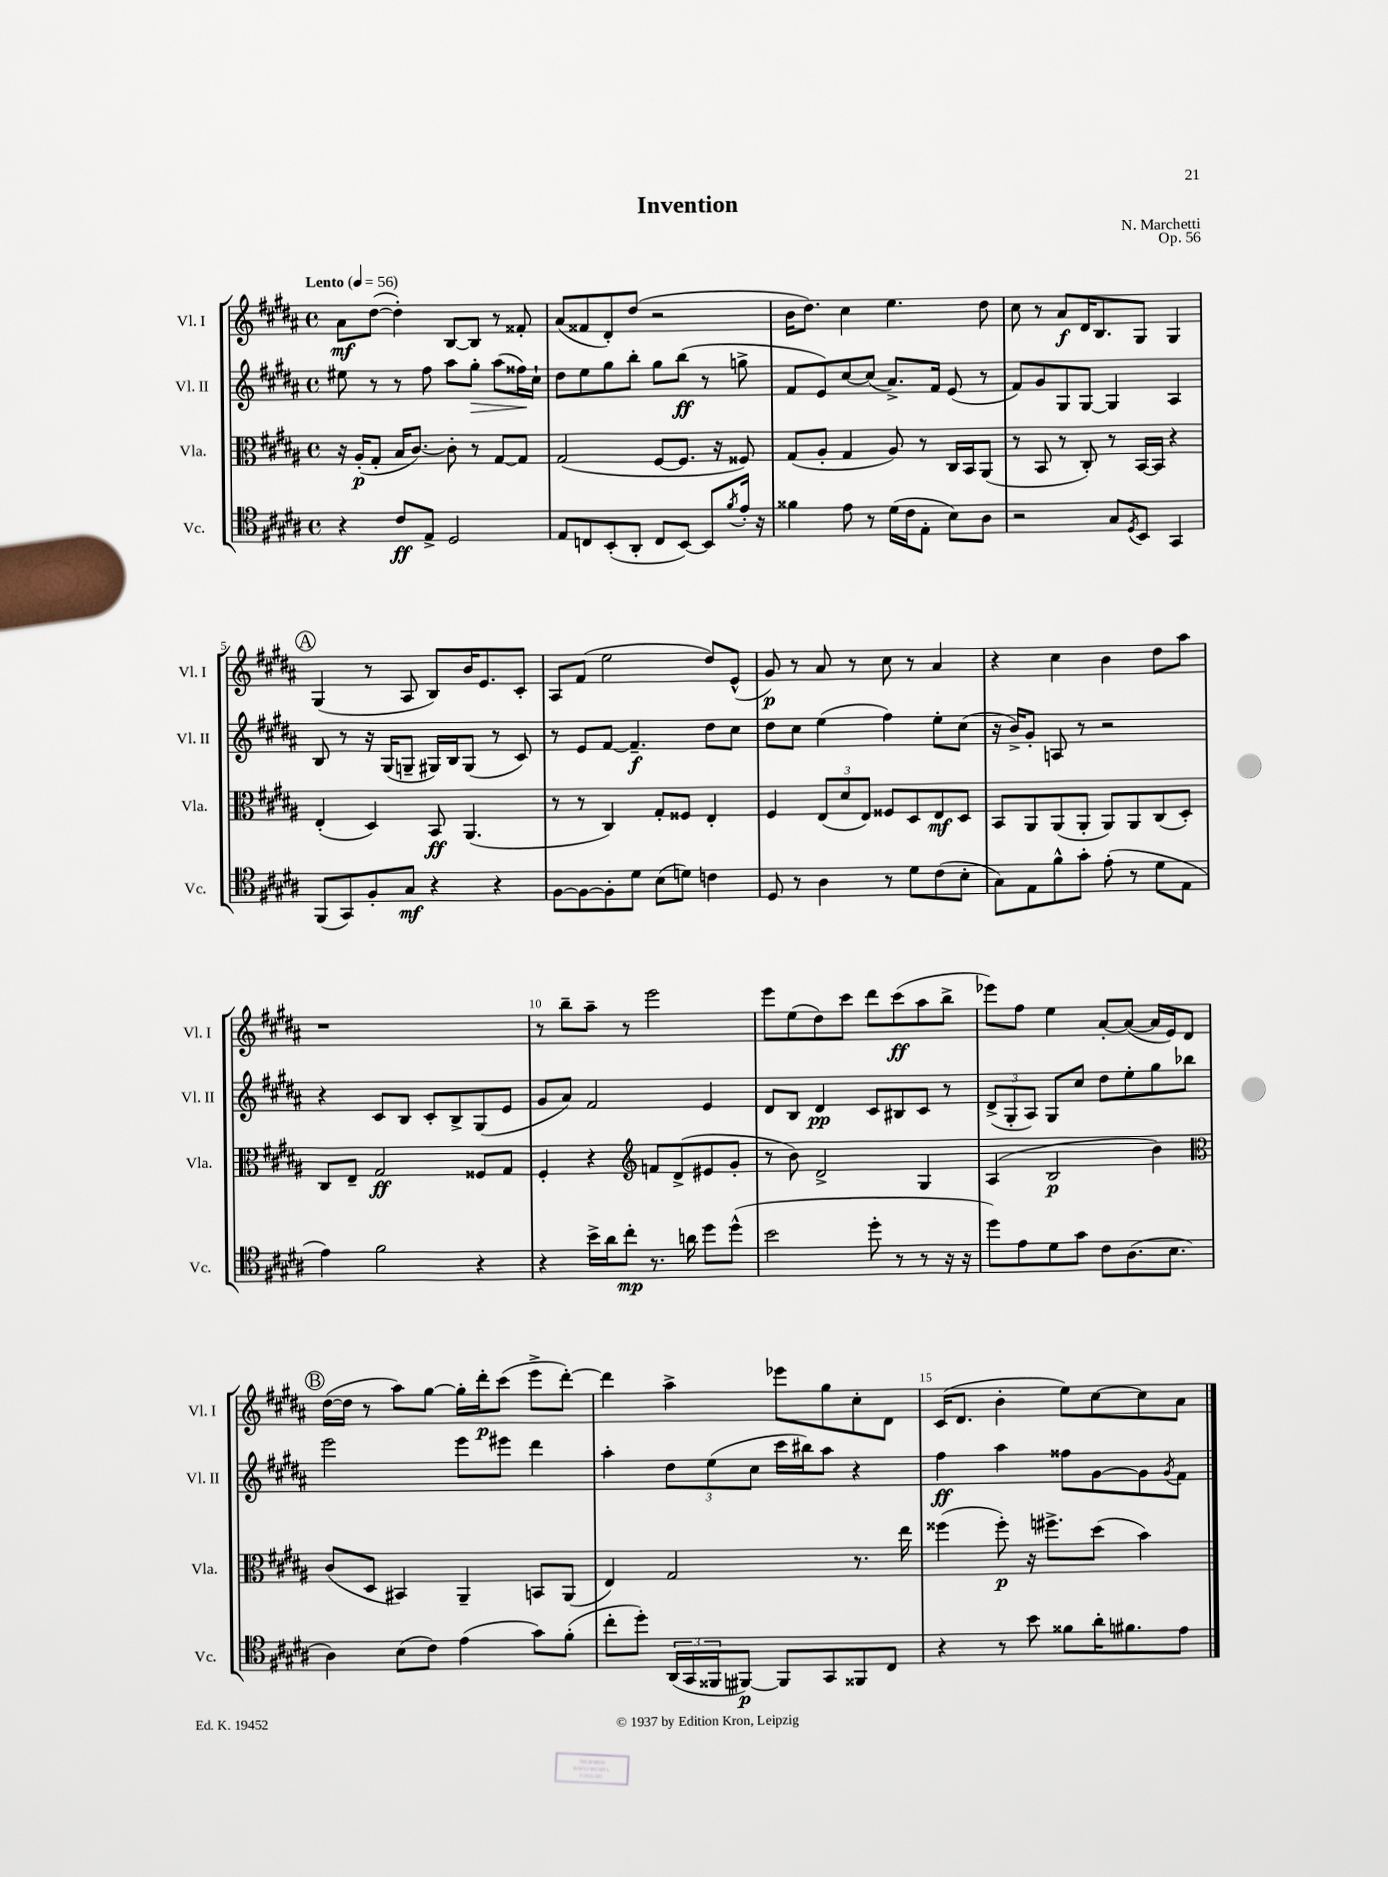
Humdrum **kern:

**kern	**dynam	**kern	**dynam	**kern	**dynam	**kern	**dynam
*part4	*part4	*part3	*part3	*part2	*part2	*part1	*part1
*staff4	*staff4	*staff3	*staff3	*staff2	*staff2	*staff1	*staff1
*I"Vc.	*	*I"Vla.	*	*I"Vl. II	*	*I"Vl. I	*
*I'Vc.	*	*I'Vla.	*	*I'Vl. II	*	*I'Vl. I	*
*clefC4	*	*clefC3	*	*clefG2	*	*clefG2	*
*k[f#c#g#d#a#]	*	*k[f#c#g#d#a#]	*	*k[f#c#g#d#a#]	*	*k[f#c#g#d#a#]	*
*M4/4	*	*M4/4	*	*M4/4	*	*M4/4	*
*met(c)	*	*met(c)	*	*met(c)	*	*met(c)	*
*MM56	*	*MM56	*	*MM56	*	*MM56	*
=1	=1	=1	=1	=1	=1	=1	=1
!	!	!	!	!	!	!LO:TX:a:B:t=Lento	!
4r	.	16r	.	8ee#X\	.	8a#\L	mf
.	.	(16A#'/KL	p	.	.	.	.
.	.	8G#'/J	.	8r	.	([8dd#\J	.
8c#/L	ff	16B/KL	.	8r	.	4dd#'\])	.
.	.	[8.c#/J)	.	.	.	.	.
8E^/J	.	.	.	8ff#\	.	.	.
2D#/	.	8c#'\]	.	8aa#\L	.	[8B/L	.
!	!	!	!	!	!LO:HP:b	!	!
.	.	8r	.	8gg#'\J	>	8B/J]	.
.	.	[8G#/L	.	(8aa#\L	.	8r	.
.	.	8G#/J]	.	16ff##X\L)	.	8f##X'/	.
.	.	.	.	16cc#`\JJ	]	.	.
=2	=2	=2	=2	=2	=2	=2	=2
8E/L	.	(2G#/	.	8dd#\L	.	(8a#/L	.
8Cn/	.	.	.	8ee\	.	8f##X/	.
(8BB'/	.	.	.	8gg#\	.	8d#'/)	.
8AA#'/J	.	.	.	8bb'\J	.	(8dd#/J	.
8C/L	.	[8F#/L	.	8gg#\L	.	2r	.
[8BB/J)	.	8.F#/J]	.	(8bb\J	ff	.	.
8BB/L]	.	.	.	8r	.	.	.
.	.	16r	.	.	.	.	.
8qf#/	.	.	.	.	.	.	.
16e'/Jk	.	8F##X/)	.	8ggn^\	.	.	.
16r	.	.	.	.	.	.	.
=3	=3	=3	=3	=3	=3	=3	=3
4f##X\	.	(8G#/L	.	8f#/L	.	16b\KL	.
.	.	.	.	.	.	8.dd#\J)	.
.	.	8A#'/J	.	8e/)	.	.	.
8e\	.	4G#/	.	[8cc#/	.	4cc#\	.
8r	.	.	.	(8cc#/J]	.	.	.
(16d#\LL	.	8A#/)	.	8.a#^/L)	.	4.ee\	.
16c#\J	.	.	.	.	.	.	.
8E'\J	.	8r	.	.	.	.	.
.	.	.	.	16f#/Jk	.	.	.
8B\L)	.	16C#/LL	.	(8e/	.	.	.
.	.	16BB/J	.	.	.	.	.
8A#\J	.	(8AA#/J	.	8r	.	8dd#\	.
=4	=4	=4	=4	=4	=4	=4	=4
2r	.	8r	.	8f#/L)	.	8cc#\	.
.	.	8BB/	.	8g#/	.	8r	.
.	.	8r	.	8G#/	.	8a#/L	f
.	.	8C#'/)	.	[8G#/J	.	16d#/K	.
.	.	.	.	.	.	8.B/	.
8G#/L	.	8r	.	4G#/]	.	.	.
8qD#/	.	.	.	.	.	.	.
8BB/J	.	[16BB/LL	.	.	.	8G#/J	.
.	.	16BB/JJ]	.	.	.	.	.
4GG#/	.	4r	.	4A#/	.	4G#/	.
!!LO:LB:g=z
!!LO:REH:place=s1:t=A
=5	=5	=5	=5	=5	=5	=5	=5
(8FF#/L	.	(4E'/	.	8B/	.	(4G#/	.
8GG#/)	.	.	.	8r	.	.	.
8F#'/	.	4D#/)	.	16r	.	8r	.
.	.	.	.	(16G#/KL	.	.	.
8G#/J	mf	.	.	8Gn~/J	.	8A#/	.
4r	.	8BB/	ff	16G#X/LL)	.	8B/L)	.
.	.	.	.	16B/J	.	.	.
.	.	(4.AA#/	.	(8G#/J	.	16b/K	.
.	.	.	.	.	.	8.e/	.
4r	.	.	.	8r	.	.	.
.	.	.	.	8c#/)	.	8c#'/J	.
=6	=6	=6	=6	=6	=6	=6	=6
[8F#\L	.	8r	.	8r	.	8A#/L	.
8F#\_	.	8r	.	8e/L	.	(8f#/J	.
8F#'\]	.	4C#/)	.	[8f#/J	.	2ee\	.
8d#\J	.	.	.	4.f#~/]	f	.	.
(8B\L	.	8G#'/L	.	.	.	.	.
8dn\J)	.	8F##X/J	.	.	.	.	.
4cn\	.	4E'/	.	8dd#\L	.	8dd#/L)	.
.	.	.	.	8cc#\J	.	(8e^^/J	.
=7	=7	=7	=7	=7	=7	=7	=7
8D#/	.	4F#/	.	8dd#\L	.	8g#/)	p
8r	.	.	.	8cc#\J	.	8r	.
4A#\	.	(12E/L	.	(4ee\	.	8a#/	.
.	.	12d#/	.	.	.	.	.
.	.	.	.	.	.	8r	.
.	.	12E/J)	.	.	.	.	.
8r	.	8F##X/L	.	4ff#\)	.	8cc#\	.
8d#\L	.	8D#/	.	.	.	8r	.
(8c#\	.	8E/	mf	8ee'\L	.	4a#/	.
8B'\J	.	8D#/J	.	(8cc#\J	.	.	.
=8	=8	=8	=8	=8	=8	=8	=8
8G#\L)	.	8BB/L	.	16r	.	4r	.
.	.	.	.	16b^/KL)	.	.	.
8E\	.	8AA#/	.	8g#'/J	.	.	.
8f#^^\	.	(8AA#/	.	8An/	.	4cc#\	.
8g#'\J	.	8AA#'/J	.	8r	.	.	.
(8e'\	.	8AA#/L)	.	2r	.	4b\	.
8r	.	8AA#/	.	.	.	.	.
8d#\L	.	(8C#/	.	.	.	8dd#\L	.
8E\J	.	8D#'/J)	.	.	.	8aa#\J	.
!!LO:LB:g=z
=9	=9	=9	=9	=9	=9	=9	=9
4e\)	.	8C#/L	.	4r	.	1r	.
.	.	8E~/J	.	.	.	.	.
2f#\	.	2G#/	ff	8c#/L	.	.	.
.	.	.	.	8B/J	.	.	.
.	.	.	.	8c#'/L	.	.	.
.	.	.	.	8B^/	.	.	.
4r	.	8F##X/L	.	(8G#/	.	.	.
.	.	8G#/J	.	8e/J	.	.	.
=10	=10	=10	=10	=10	=10	=10	=10
4r	.	4F#'/	.	8g#/L	.	8r	.
.	.	.	.	8a#/J)	.	8bb~\L	.
16b^\LL	.	4r	.	2f#/	.	8aa#~\J	.
16a#\J	.	.	.	.	.	.	.
8cc#'\J	mp	.	.	.	.	8r	.
*	*	*clefG2	*	*	*	*	*
8.r	.	8fn/L	.	.	.	2eee\	.
.	.	(8d#^/	.	.	.	.	.
16an\	.	.	.	.	.	.	.
8dd#\L	.	8e#X/	.	4e/	.	.	.
(8dd#^^\J	.	8g#'/J	.	.	.	.	.
=11	=11	=11	=11	=11	=11	=11	=11
2b\	.	8r	.	8d#/L	.	8eee\L	.
.	.	8b\)	.	8B/J	.	(8ee\	.
.	.	2d#^/	.	4d#/	pp	8dd#\)	.
.	.	.	.	.	.	8ccc#\J	.
8dd#'\	.	.	.	8c#/L	.	8ddd#\L	.
8r	.	.	.	8B#X/	.	(8ccc#\	ff
8r	.	4G#/	.	8c#/J	.	8aa#\	.
16r	.	.	.	8r	.	8bb^\J	.
16r	.	.	.	.	.	.	.
=12	=12	=12	=12	=12	=12	=12	=12
8dd#\L)	.	(4A#/	.	(12d#^/L	.	8eee-X\L)	.
.	.	.	.	12G#'/	.	.	.
8e\	.	.	.	.	.	8ff#\J	.
.	.	.	.	12A#/J)	.	.	.
8d#\	.	2B/	p	8G#/L	.	4ee\	.
8g#\J	.	.	.	8cc#/J	.	.	.
8c#\L	.	.	.	8dd#\L	.	[8a#'/L	.
(8.A#\	.	.	.	8ee'\	.	(8a#/J_	.
.	.	4b\)	.	8gg#\	.	16a#/LL]	.
8.B\J	.	.	.	.	.	16e/J)	.
.	.	.	.	8bb-X\J	.	8d#/J	.
!!LO:LB:g=z
!!LO:REH:place=s1:t=B
=13	=13	=13	=13	=13	=13	=13	=13
*	*	*clefC3	*	*	*	*	*
4A#\)	.	(8c#/L	.	2eee\	.	([16dd#\LL	.
.	.	.	.	.	.	16dd#\JJ]	.
.	.	8D#/J	.	.	.	8r	.
(8B\L	.	4BB#X/)	.	.	.	8aa#\L)	.
8c#\J)	.	.	.	.	.	[8gg#\J	.
(4e\	.	4AA#~/	.	8eee\L	.	16gg#'\LL]	.
.	.	.	.	.	.	16ddd#'\J	p
.	.	.	.	8eee#X\J	.	(8ccc#\J	.
8g#\L)	.	8BBn/L	.	4ddd#\	.	8eee^\L	.
(8f#'\J	.	(8AA#/J	.	.	.	[8ddd#'\J)	.
=14	=14	=14	=14	=14	=14	=14	=14
8cc#'\L	.	4E/)	.	4aa#'\	.	4ddd#\]	.
8dd#'\J)	.	.	.	.	.	.	.
(24AA#/LL	.	2G#/	.	12dd#\L	.	4aa#^\	.
24GG#/	.	.	.	.	.	.	.
24FF##X/J	.	.	.	(12ee\	.	.	.
[8FF#X/J)	p	.	.	.	.	.	.
.	.	.	.	12cc#\J	.	.	.
8FF#/L]	.	.	.	16ccc#\LL	.	8eee-X\L	.
.	.	.	.	16bb#X\J)	.	.	.
8GG#/	.	.	.	8aa#\J	.	8gg#\	.
8FF##X/	.	8.r	.	4r	.	8cc#'\	.
8C#/J	.	.	.	.	.	8d#\J	.
.	.	16ee\	.	.	.	.	.
=15	=15	=15	=15	=15	=15	=15	=15
4r	.	(4ff##X\	.	4ff#\	ff	(16c#/KL	.
.	.	.	.	.	.	8.d#/J	.
8r	.	8ff##'\)	p	4aa#\	.	4b'\	.
8b\	.	16r	.	.	.	.	.
.	.	8.ff#X^\L	.	.	.	.	.
8f##X\L	.	.	.	8ff##X\L	.	8ee\L)	.
16a#'\K	.	(8dd#\J	.	[8g#\	.	[8cc#\	.
8.f#X\	.	.	.	.	.	.	.
.	.	4b\)	.	8g#\]	.	8cc#\]	.
.	.	.	.	8qg#/	.	.	.
8e\J	.	.	.	8f#\J	.	8a#\J	.
==	==	==	==	==	==	==	==
*-	*-	*-	*-	*-	*-	*-	*-
